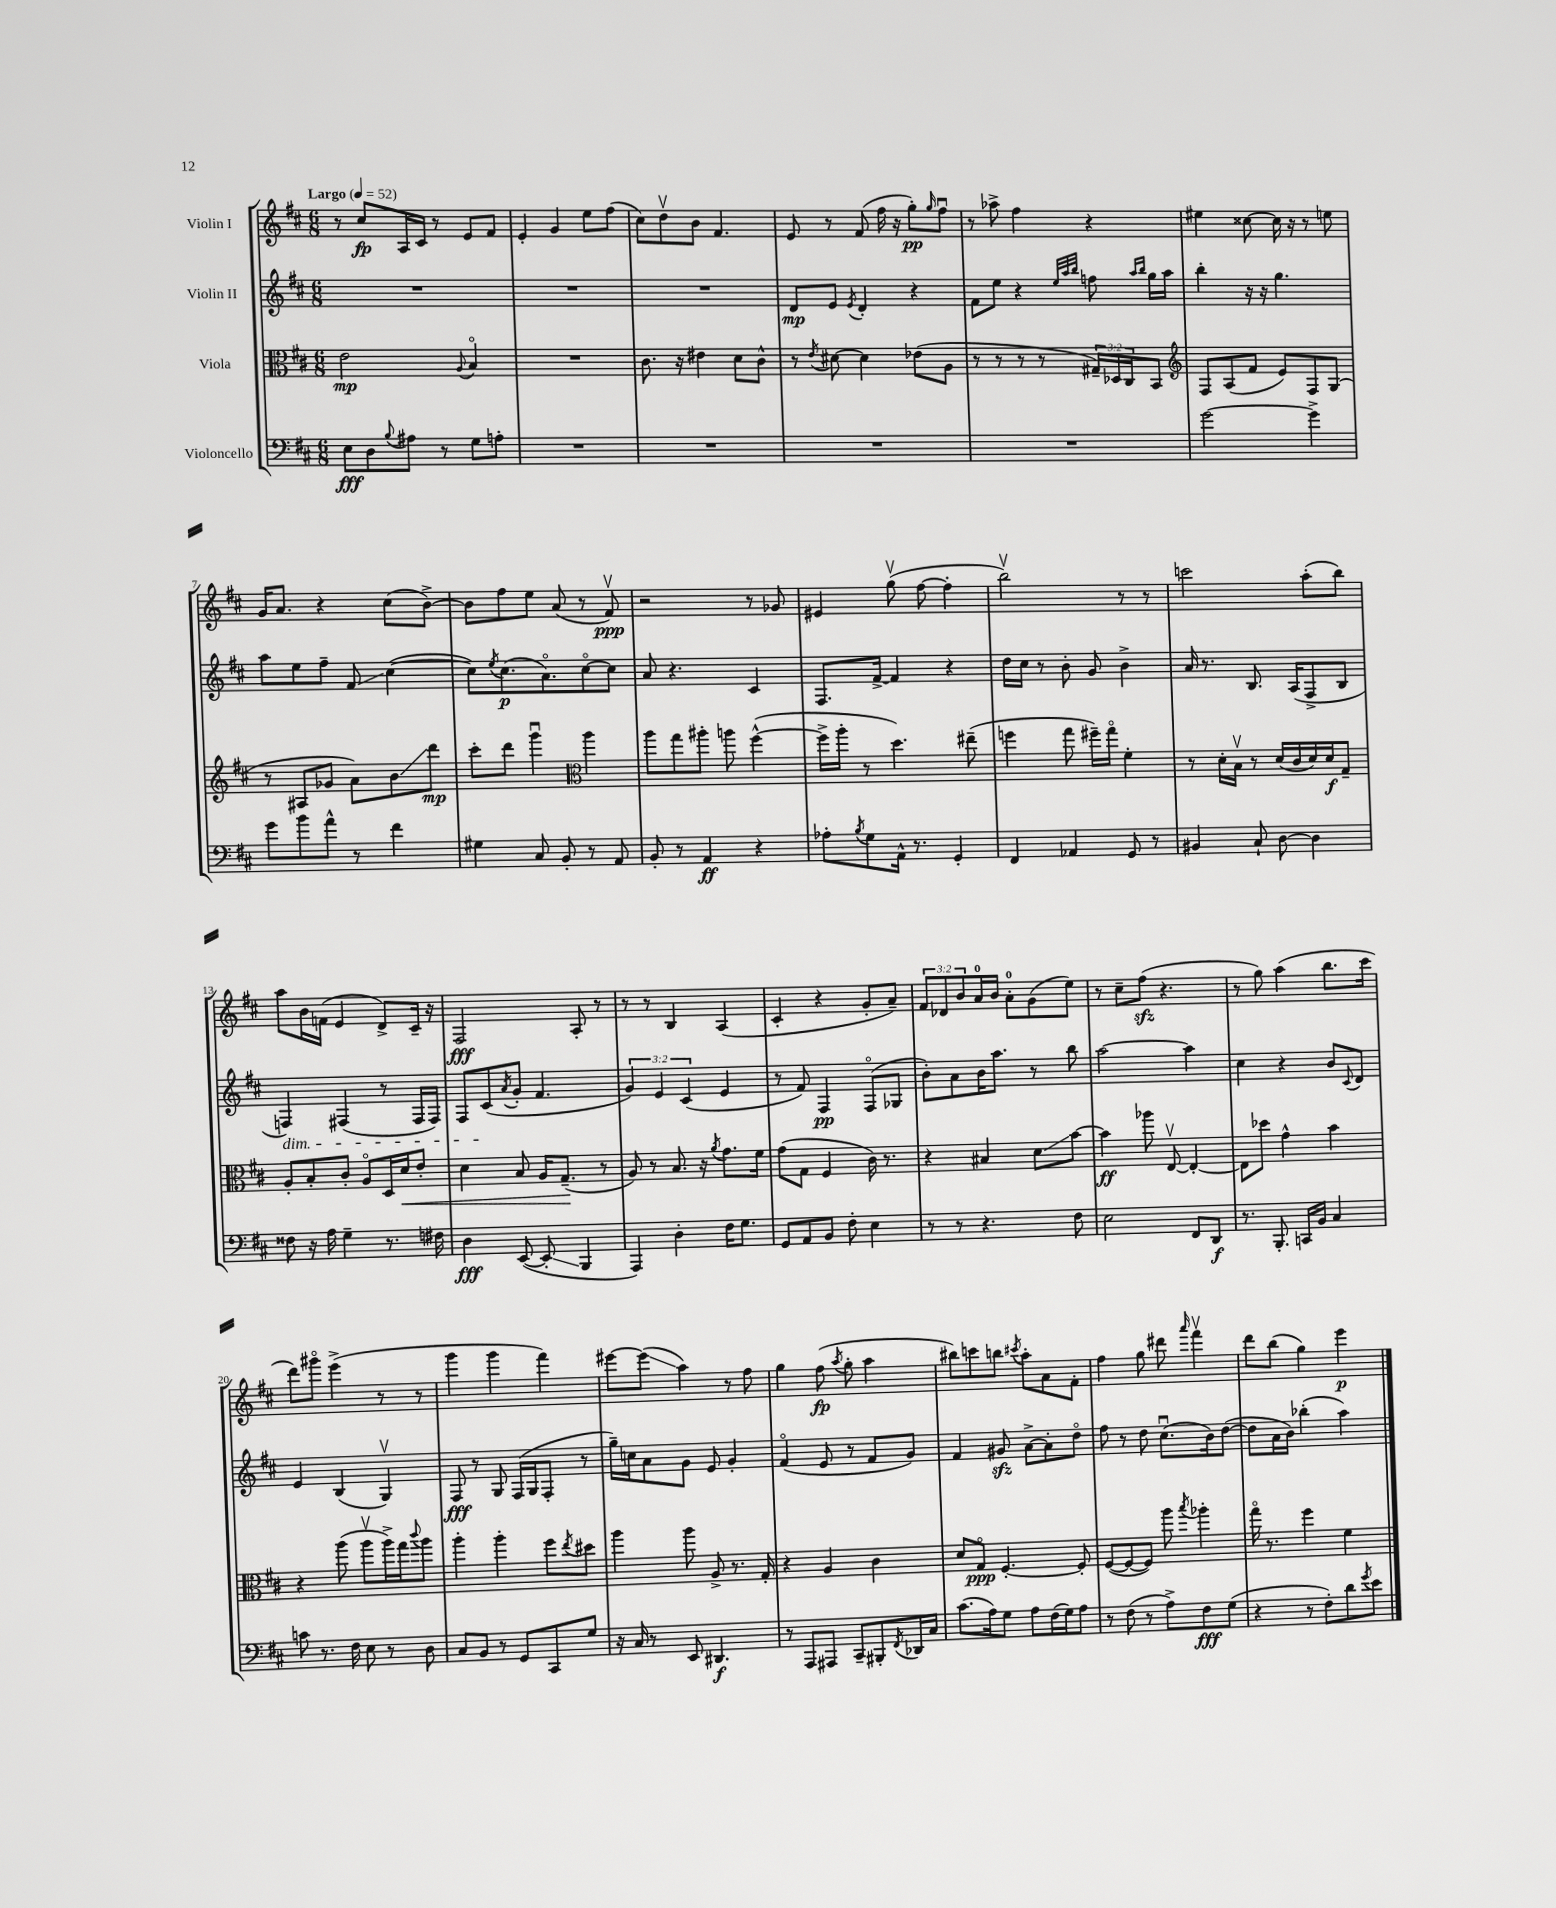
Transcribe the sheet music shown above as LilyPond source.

<<
\new StaffGroup <<
\new Staff = "s0" \with { instrumentName = "Violin I" } {
    \clef treble \key d \major \numericTimeSignature \time 6/8 \override Staff.TupletNumber.text = #tuplet-number::calc-fraction-text \tempo "Largo" 4 = 52
    r8 cis''8\fp a16 cis'16 r8 e'8 fis'8 |
    e'4-. g'4 e''8 fis''8( |
    cis''8) d''8\upbow b'8 fis'4. |
    e'8 r8 fis'8( fis''16 r16 g''8-.\pp) \grace { g''16 } fis''8\downbow |
    r8 aes''8-> fis''4 r4 |
    eis''4 cisis''8~ cisis''16 r16 r8 e''8 |
    g'16 a'8. r4 cis''8( b'8~->) |
    b'8 fis''8 e''8 a'8( r8 fis'8\upbow\ppp) |
    r2 r8 ges'8 |
    eis'4 g''8\upbow( fis''8~ fis''4-. |
    b''2\upbow) r8 r8 |
    c'''2 a''8-.( b''8) |
    a''8 b'16 f'16( e'4 d'8->) cis'16-- r16 |
    fis2\fff a8-. r8 |
    r8 r8 b4 a4( |
    cis'4-. r4 g'8-. a'8--) |
    \tuplet 3/2 { fis'8 des'8 b'8 } a'16-0 b'16 a'8-0-. g'8( e''8) |
    r8 cis''8-- fis''8\sfz( r4. |
    r8 g''8) a''4( b''8. cis'''16 |
    d'''8) gis'''8\flageolet e'''4->( r8 r8 |
    g'''4 g'''4 fis'''4) |
    eis'''8~ eis'''8\glissando( a''4) r8 fis''8 |
    g''4 fis''8\fp( \acciaccatura { a''8 } g''8-. a''4 |
    bis''8) c'''8 b''8 \acciaccatura { cis'''8 } a''8-. a'8 fis'8-. |
    fis''4 g''8 dis'''8 \grace { a'''16 } fis'''4\upbow |
    d'''8 b''8( g''4) e'''4\p \bar "|." |
}
\new Staff = "s1" \with { instrumentName = "Violin II" } {
    \clef treble \key d \major \numericTimeSignature \time 6/8 \override Staff.TupletNumber.text = #tuplet-number::calc-fraction-text
    R2. |
    R2. |
    R2. |
    d'8\mp e'8 \acciaccatura { e'8 } d'4-. r4 |
    fis'8 e''8 r4 \grace { e''32 a''32 b''32 } f''8 \grace { a''16 b''16 } g''16 a''16 |
    b''4-. r16 r16 g''4. |
    a''8 e''8 fis''8-- fis'8\glissando cis''4~( |
    cis''8) \acciaccatura { e''8 } cis''8.\p( a'8.\flageolet) cis''8~\flageolet cis''8 |
    a'8 r4. cis'4 |
    fis8. fis'16~-> fis'4 r4 |
    d''16 cis''16 r8 b'8-. g'8 b'4-> |
    a'16 r8. b8. a16( fis8-> b8 |
    f4\dim) fis4( r8 fis16 fis16) |
    fis8 cis'8\!( \acciaccatura { a'8 } g'8-. fis'4. |
    \tuplet 3/2 { g'4) e'4 cis'4( } e'4 |
    r8 fis'8) fis4\pp fis8\flageolet( ges8 |
    b'8-.) a'8 b'16 a''8. r8 b''8 |
    a''2~ a''4 |
    cis''4 r4 b'8 \appoggiatura { cis'8 } d'8 |
    e'4 b4( g4\upbow) |
    fis8\fff r8 g8 fis16( g16 fis8-. r8 |
    g''16--) c''16 a'8 g'8 e'8 g'4-. |
    fis'4\flageolet( e'8 r8 fis'8 g'8) |
    fis'4 gis'8\sfz a'8~-> a'8-. d''8\flageolet |
    fis''8 r8 d''8 cis''8.\downbow( b'16) d''8~( |
    d''8 a'16 b'16) bes''4-.( a''4) \bar "|." |
}
\new Staff = "s2" \with { instrumentName = "Viola" } {
    \clef alto \key d \major \numericTimeSignature \time 6/8 \override Staff.TupletNumber.text = #tuplet-number::calc-fraction-text
    e'2\mp \appoggiatura { a8 } b4\flageolet |
    R2. |
    cis'8. r16 eis'4 d'8 cis'8-^ |
    r8 \acciaccatura { e'8 } dis'8~ dis'4 ees'8( a8 |
    r8 r8 r8 r8 \tuplet 3/2 { gis16--) des16 cis16 } b,8 |
    \clef treble fis8 a8( fis'8 e'8) fis8 g8( |
    r8 ais8 ges'8 a'8) b'8\glissando d'''8\mp |
    cis'''8-. d'''8 g'''4\downbow \clef alto a''4 |
    a''8 g''8 ais''8-. a''8 fis''4~-^( |
    fis''16-> a''16-. r8 d''4.) eis''8--( |
    f''4 g''8 fis''16--) g''16\flageolet fis'4-. |
    r8 d'16-. b16\upbow r8 d'16( cis'16 d'16) d'16\f g8-- |
    a8-. b8-. cis'8-. a8\flageolet d16 d'16\< e'8-. |
    d'4 b8 a16 g8.--\!( r8 |
    a8) r8 b8. r16 \acciaccatura { a'8 } g'8. fis'16 |
    g'8( g8 fis4 cis'16) r8. |
    r4 bis4 d'8\glissando b'8~ |
    b'4\ff aes''8 e8~\upbow e4~-. |
    e8 des''8 g'4-^ b'4 |
    r4 a''8( a''8\upbow a''16->) g''16 \appoggiatura { cis'''8 } a''8 |
    a''4-. a''4-. fis''8 \acciaccatura { e''8 } dis''8 |
    a''4 a''8 a8-> r8. g16-. |
    r4 a4 cis'4 |
    d'8 g8\flageolet\ppp fis4.~-. fis8-. |
    fis8~( fis8~ fis8) a''8 \acciaccatura { b''8 } aes''4-. |
    g''16\flageolet r8. fis''4 fis'4 \bar "|." |
}
\new Staff = "s3" \with { instrumentName = "Violoncello" } {
    \clef bass \key d \major \numericTimeSignature \time 6/8
    e8\fff d8 \appoggiatura { b8 } ais8 r8 g8 a8-. |
    R2. |
    R2. |
    R2. |
    R2. |
    g'2~ g'4-> |
    g'8 b'8 a'8-^ r8 fis'4 |
    gis4 cis8 b,8-. r8 a,8 |
    b,8-. r8 a,4\ff r4 |
    aes8-. \acciaccatura { b8 } g8 a,16-^ r8. g,4-. |
    fis,4 aes,4 g,8 r8 |
    bis,4 cis8-! d8~ d4 |
    fisis8 r16 a16 g4-- r8. fis16 |
    d4\fff e,8~( e,8-.\glissando b,,4 |
    a,,4) d4-. fis16 g8. |
    g,8 a,8 b,8 fis8-. e4 |
    r8 r8 r4. fis8 |
    e2 fis,8 d,8\f |
    r8. b,,8.-. c,16 b,16 cis4 |
    c'8 r8. fis16 e8 r8 d8 |
    cis8 b,8 r8 g,8 cis,8 g8 |
    r16 cis16 r8 e,8 dis,4.\f |
    r8 a,,8 ais,,8 cis,8-- bis,,8-. \acciaccatura { fis,8 } des,16 cis16 |
    cis'8.( a16) g8 a8 fis16( g16) a8 |
    r8 fis8( r8 a8->) fis8\fff g8( |
    r4 r8 fis8-.) d'8 \acciaccatura { g'8 } e'8 \bar "|." |
}
>>
>>
